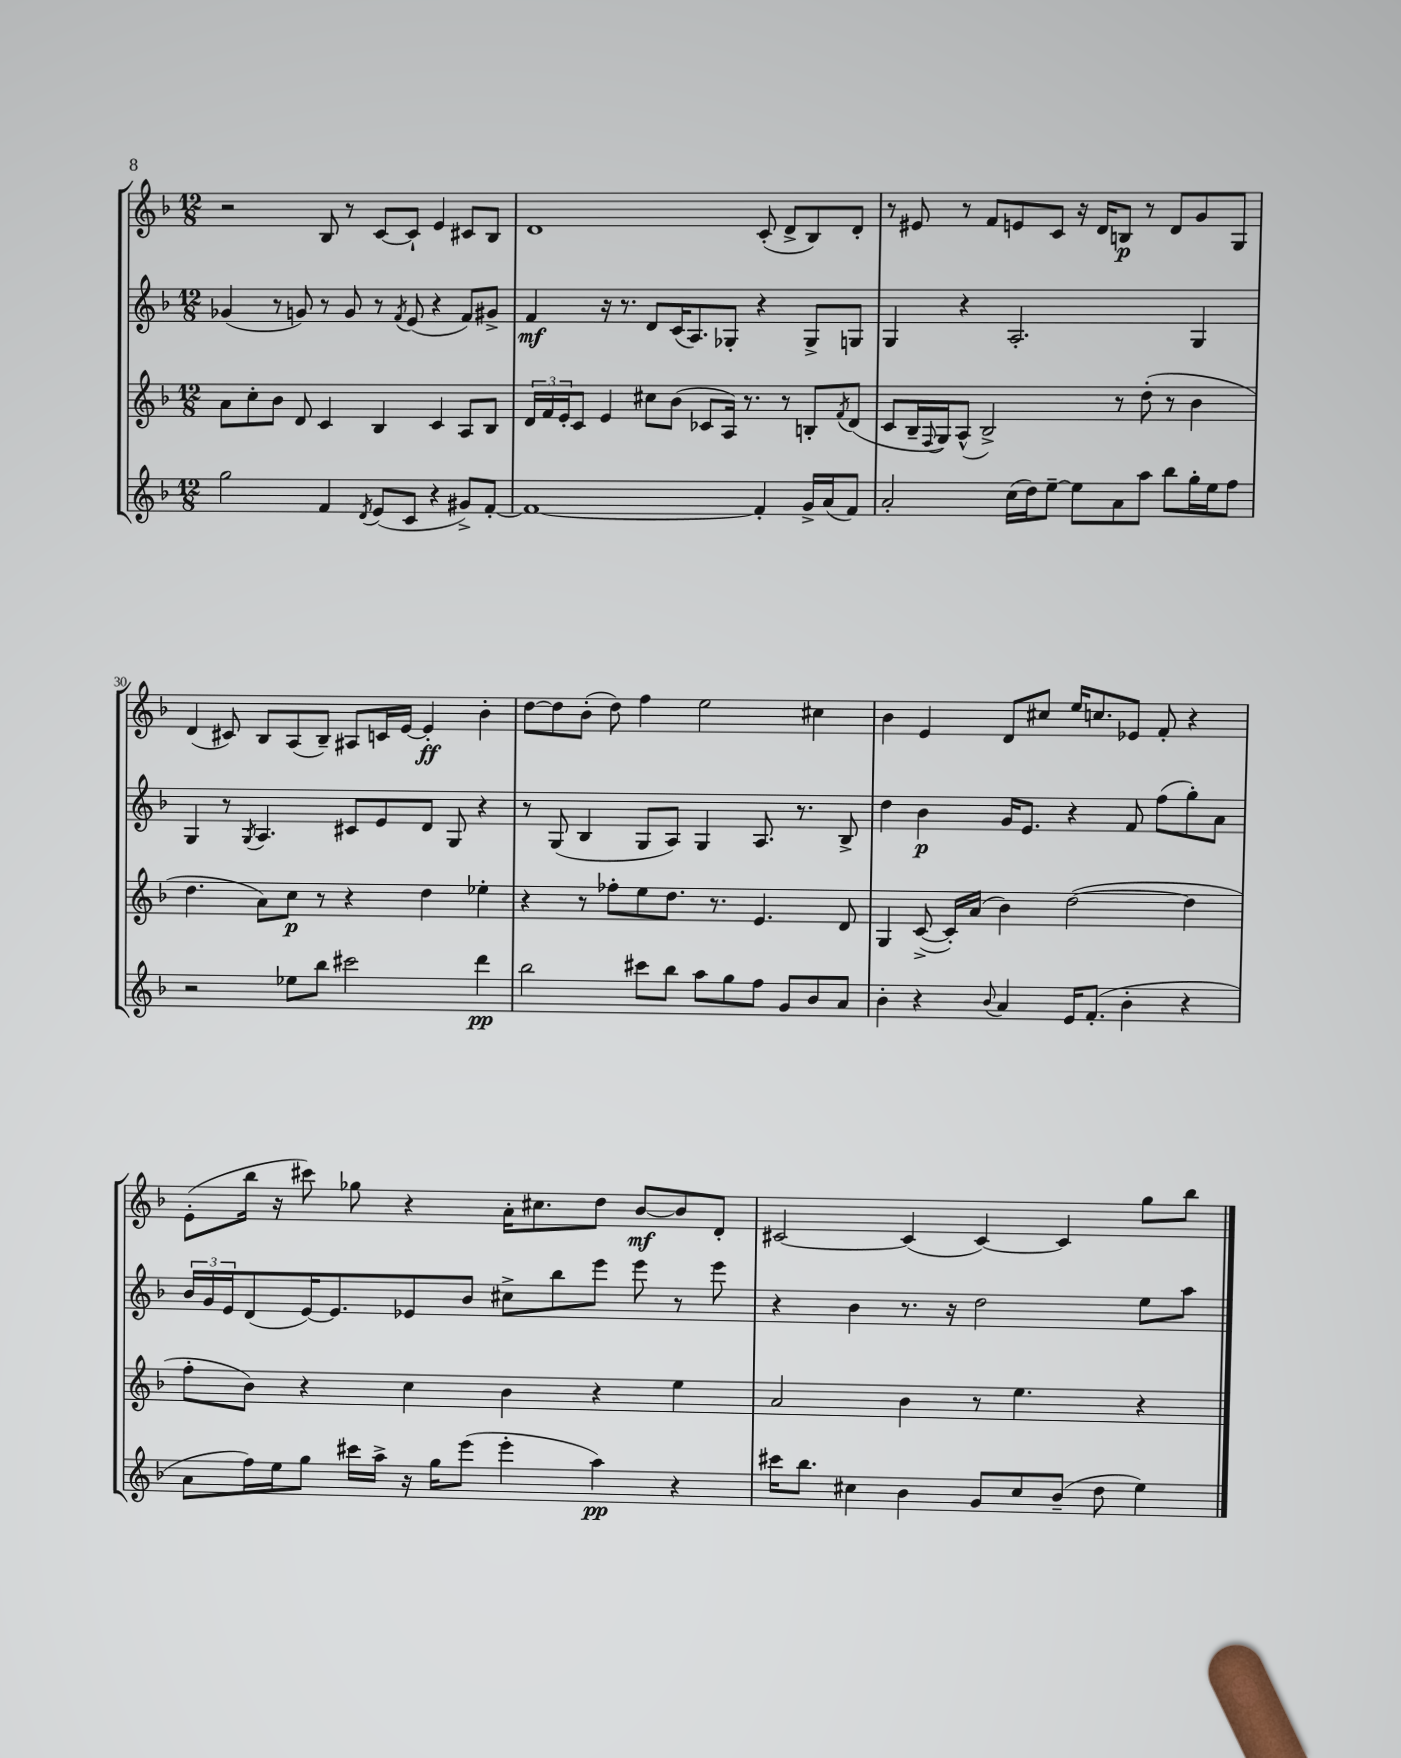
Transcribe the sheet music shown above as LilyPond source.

<<
\new StaffGroup <<
\new Staff = "s0" {
    \clef treble \key f \major \numericTimeSignature \time 12/8
    r2 bes8 r8 c'8~ c'8-! e'4 cis'8 bes8 |
    d'1 c'8-.( d'8-> bes8) d'8-. |
    r8 eis'8 r8 f'8 e'8 c'8 r16 d'16 b8\p r8 d'8 g'8 g8 |
    d'4( cis'8) bes8 a8( bes8--) ais8 c'16 e'16~ e'4-.\ff bes'4-. |
    d''8~ d''8 bes'8-.( d''8) f''4 e''2 cis''4 |
    bes'4 e'4 d'8 cis''8 e''16 c''8. ees'8 f'8-. r4 |
    e'8-.( bes''16 r16 cis'''8) ges''8 r4 a'16-. cis''8. d''8 bes'8~\mf bes'8 d'8-. |
    cis'2~ cis'4( cis'4~) cis'4 g''8 bes''8 \bar "|." |
}
\new Staff = "s1" {
    \clef treble \key f \major \numericTimeSignature \time 12/8
    ges'4( r8 g'8) r8 g'8 r8 \acciaccatura { f'8 } e'8( r4 f'8) gis'8-> |
    f'4\mf r16 r8. d'8 c'16( a8.) ges8-. r4 ges8-> g8 |
    g4 r4 a2.-. g4 |
    g4 r8 \acciaccatura { g8 } a4. cis'8 e'8 d'8 g8 r4 |
    r8 g8( bes4 g8 a8) g4 a8. r8. bes8-> |
    d''4 bes'4\p g'16 e'8. r4 f'8 f''8( g''8-.) a'8 |
    \tuplet 3/2 { bes'16 g'16 e'16 } d'8( e'16~) e'8. ees'8 bes'8 cis''8-> bes''8 e'''8 e'''8 r8 e'''8 |
    r4 bes'4 r8. r16 d''2 e''8 a''8 \bar "|." |
}
\new Staff = "s2" {
    \clef treble \key f \major \numericTimeSignature \time 12/8
    a'8 c''8-. bes'8 d'8 c'4 bes4 c'4 a8 bes8 |
    \tuplet 3/2 { d'16 f'16 e'16-. } c'8 e'4 cis''8 bes'8( ces'8 a16) r8. r8 b8-. \acciaccatura { f'8 } d'8( |
    c'8 bes16-- \appoggiatura { f8 } g16) a8-^( bes2->) r8 d''8-.( r8 bes'4 |
    d''4. a'8) c''8\p r8 r4 d''4 ees''4-. |
    r4 r8 fes''8-. e''8 d''8. r8. e'4. d'8 |
    g4 c'8~->( c'16-.) a'16( bes'4) d''2~( d''4 |
    f''8-. bes'8) r4 c''4 bes'4 r4 e''4 |
    a'2 bes'4 r8 e''4. r4 \bar "|." |
}
\new Staff = "s3" {
    \clef treble \key f \major \numericTimeSignature \time 12/8
    g''2 f'4 \acciaccatura { d'8 } e'8( c'8 r4 gis'8->) f'8~-. |
    f'1~ f'4-. g'16-> a'16( f'8) |
    a'2-. c''16( d''16) e''8~-- e''8 a'8 a''8 bes''8 g''16-. e''16 f''8 |
    r2 ees''8 bes''8 cis'''2 d'''4\pp |
    bes''2 cis'''8 bes''8 a''8 g''8 f''8 g'8 bes'8 a'8 |
    bes'4-. r4 \appoggiatura { bes'8 } a'4 e'16 f'8.-.( bes'4-. r4 |
    a'8 f''16) e''16 g''8 cis'''16 a''16-> r16 g''16 e'''8( e'''4-. a''4\pp) r4 |
    cis'''16 bes''8. cis''4 bes'4 g'8 cis''8 bes'8--( d''8 e''4) \bar "|." |
}
>>
>>
\layout { \context { \Score currentBarNumber = #27 \override BarNumber.break-visibility = ##(#f #t #t) barNumberVisibility = #(every-nth-bar-number-visible 5) } }
